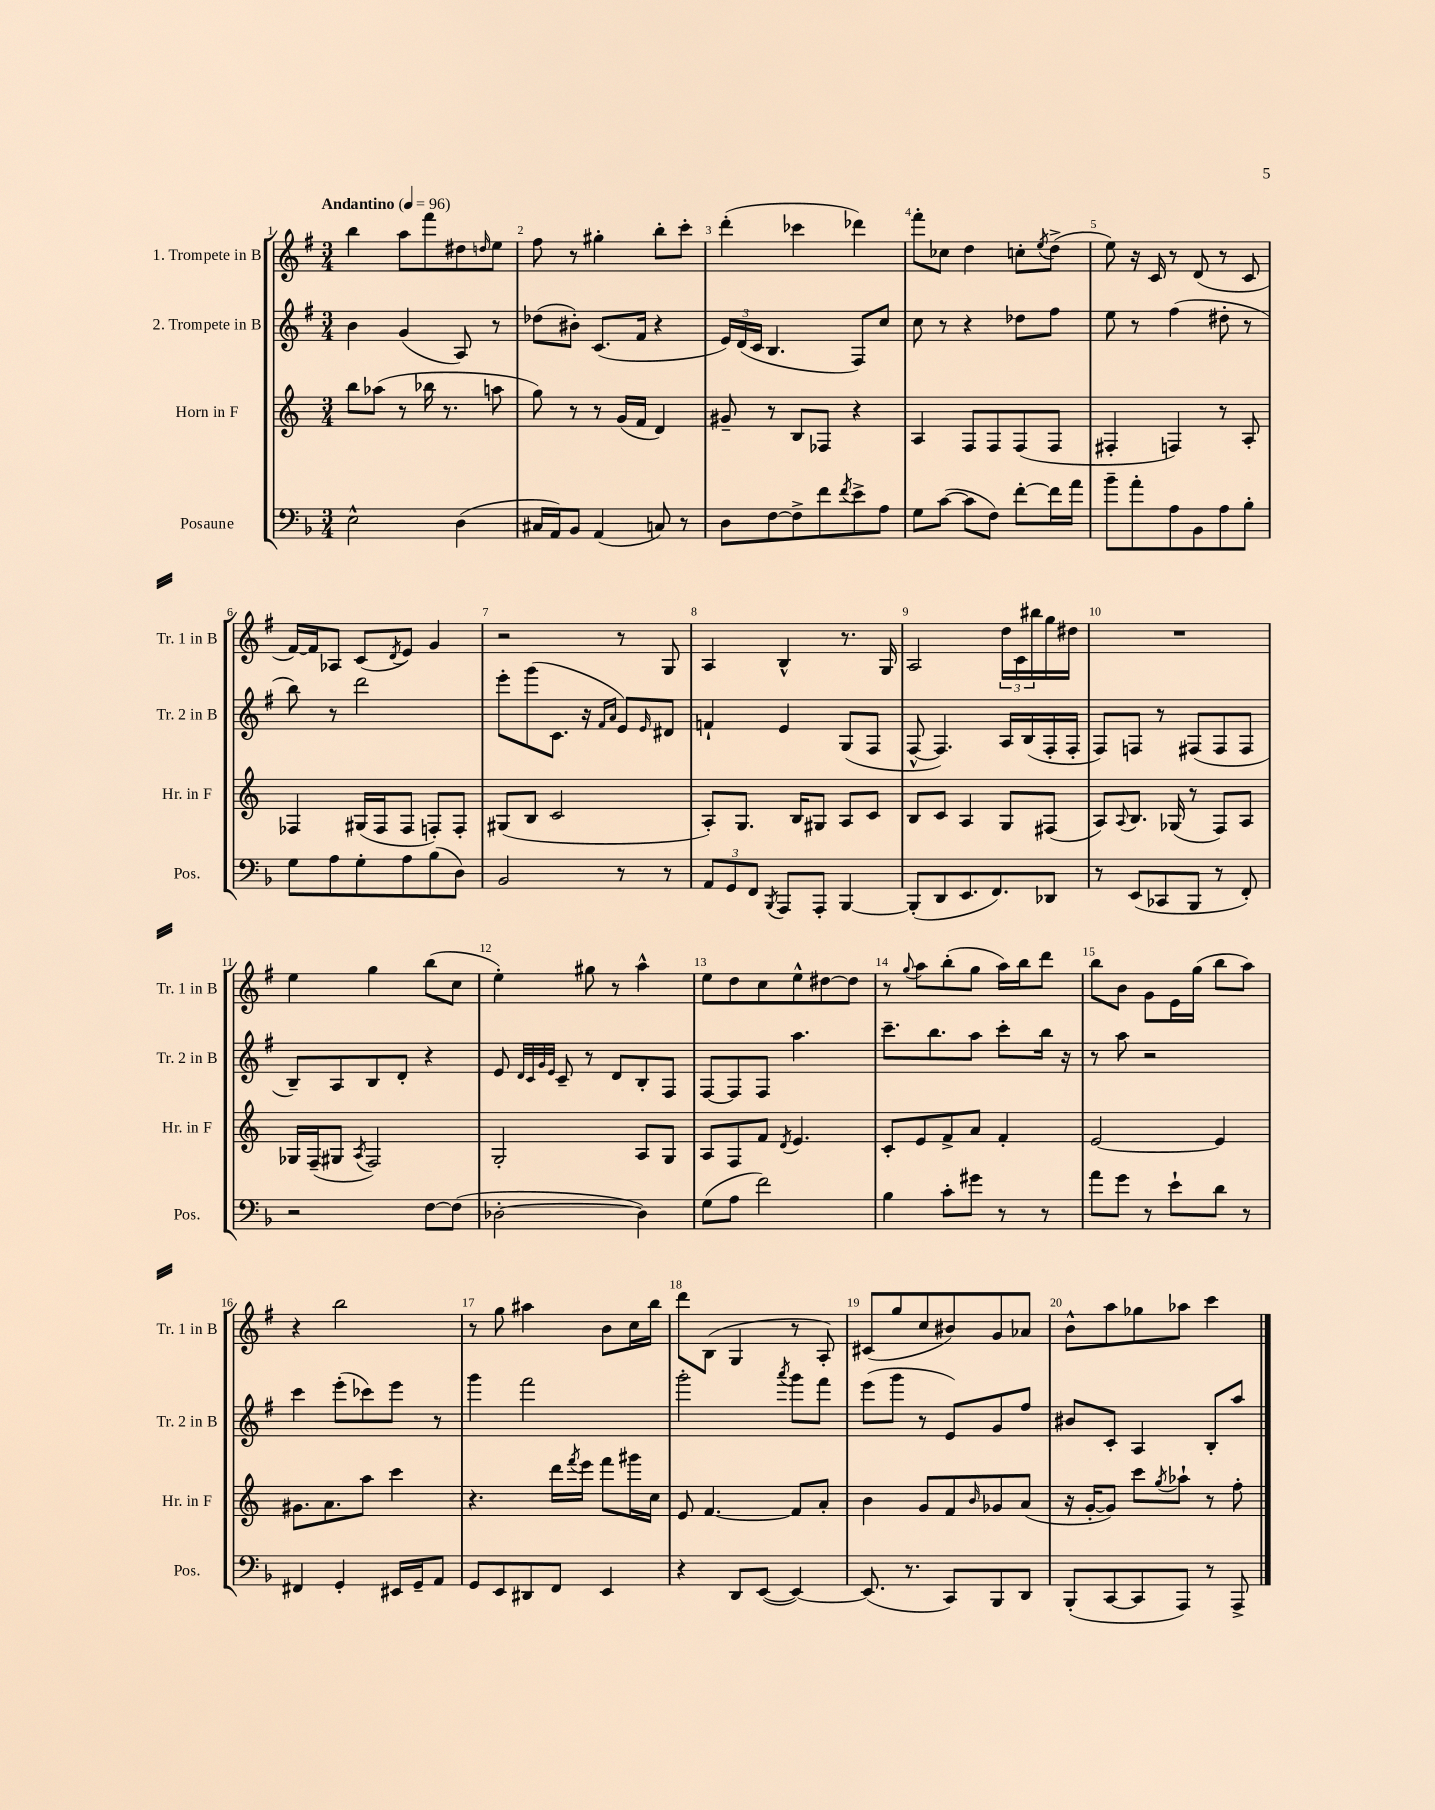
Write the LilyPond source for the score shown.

<<
\new StaffGroup <<
\new Staff = "s0" \with { instrumentName = "1. Trompete in B" shortInstrumentName = "Tr. 1 in B" } {
    \clef treble \key g \major \numericTimeSignature \time 3/4 \tempo "Andantino" 4 = 96
    b''4 a''8 fis'''8 dis''8 \grace { d''16 } e''8 |
    fis''8 r8 gis''4-. b''8-. c'''8-. |
    d'''4-.( ces'''4 des'''4) |
    fis'''8-. ces''8 d''4 c''8-. \acciaccatura { e''8 } d''8->( |
    e''8) r16 c'16 r8 d'8( r8 c'8 |
    fis'16~) fis'16 aes8 c'8( \acciaccatura { d'8 } e'8) g'4 |
    r2 r8 g8 |
    a4 b4-^ r8. g16 |
    a2 \tuplet 3/2 { d''16 c'16 bis''16 } g''16 dis''16 |
    R2. |
    e''4 g''4 b''8( c''8 |
    e''4-.) gis''8 r8 a''4-^ |
    e''8 d''8 c''8 e''8-^ dis''8~ dis''8 |
    r8 \appoggiatura { g''8 } a''8 b''8-.( g''8 a''16) b''16 d'''8 |
    b''8 b'8 g'8 e'16 g''16( b''8 a''8) |
    r4 b''2 |
    r8 g''8 ais''4 b'8 c''16 b''16 |
    d'''8 b8( g4 r8 a8-.) |
    cis'8( g''8 c''8 bis'8) g'8 aes'8 |
    b'8-^ a''8 ges''8 aes''8 c'''4 \bar "|." |
}
\new Staff = "s1" \with { instrumentName = "2. Trompete in B" shortInstrumentName = "Tr. 2 in B" } {
    \clef treble \key g \major \numericTimeSignature \time 3/4
    b'4 g'4( a8) r8 |
    des''8( bis'8-.) c'8.( fis'16 r4 |
    \tuplet 3/2 { e'16) d'16( c'16 } b4. fis8) c''8 |
    c''8 r8 r4 des''8 fis''8 |
    e''8 r8 fis''4( dis''8-. r8 |
    b''8) r8 d'''2 |
    e'''8-. g'''8( c'8. r16 \grace { fis'16 a'16 } e'8) \grace { e'16 } dis'8 |
    f'4-! e'4 g8( fis8 |
    fis8~-^ fis4.) a16 b16( fis16-. fis16-. |
    fis8) f8 r8 fis8( fis8 fis8 |
    b8--) a8 b8 d'8-. r4 |
    e'8 \grace { d'32 c'32 g'32 e'32 } c'8-- r8 d'8 b8-. fis8 |
    fis8~ fis8 fis8 a''4. |
    c'''8.-- b''8. a''8 c'''8-. b''16 r16 |
    r8 a''8 r2 |
    c'''4 e'''8-.( ces'''8) e'''8 r8 |
    g'''4 fis'''2 |
    g'''2-. \acciaccatura { a'''8 } g'''8 fis'''8 |
    e'''8( g'''8 r8 e'8) g'8 fis''8 |
    bis'8 c'8-. a4 b8-. a''8 \bar "|." |
}
\new Staff = "s2" \with { instrumentName = "Horn in F" shortInstrumentName = "Hr. in F" } {
    \clef treble \key c \major \numericTimeSignature \time 3/4
    b''8 aes''8( r8 bes''16 r8. a''8 |
    g''8) r8 r8 g'16( f'16 d'4) |
    gis'8-- r8 b8 fes8 r4 |
    a4 f8 f8 f8( f8 |
    fis4-. f4) r8 a8-. |
    fes4 gis16( fes16 fes8 f8-.) f8-. |
    gis8( b8 c'2 |
    a8-.) g8. b16 gis8 a8 c'8 |
    b8 c'8 a4 g8 fis8( |
    a8) \appoggiatura { a8 } b8. ges16( r8 f8) a8 |
    ges16 f16--( gis8 \acciaccatura { a8 } f2) |
    g2-. a8 g8 |
    a8 f8 f'8 \acciaccatura { d'8 } e'4. |
    c'8-. e'8 f'8-> a'8 f'4-. |
    e'2~ e'4 |
    gis'8. a'8. a''8 c'''4 |
    r4. d'''16 \acciaccatura { f'''8 } e'''16 f'''8 gis'''16 c''16 |
    e'8 f'4.~ f'8 a'8-. |
    b'4 g'8 f'8 \grace { b'16 } ges'8 a'8( |
    r16 g'16~-. g'8) c'''8 \acciaccatura { g''8 } aes''8-! r8 f''8-. \bar "|." |
}
\new Staff = "s3" \with { instrumentName = "Posaune" shortInstrumentName = "Pos." } {
    \clef bass \key f \major \numericTimeSignature \time 3/4
    e2-^ d4( |
    cis16 a,16) bes,8 a,4( c8) r8 |
    d8 f8~ f8-> f'8 \acciaccatura { f'8 } e'8-> a8 |
    g8 c'8~( c'8 f8) f'8~-. f'16 a'16 |
    bes'8-- a'8-. a8 bes,8 a8 bes8-. |
    g8 a8 g8-. a8 bes8( d8) |
    bes,2 r8 r8 |
    \tuplet 3/2 { a,8 g,8 f,8 } \acciaccatura { bes,,8 } a,,8 a,,8-. bes,,4~ |
    bes,,8-.( d,8 e,8. f,8.) des,8 |
    r8 e,8( ces,8 bes,,8 r8 f,8-.) |
    r2 f8~ f8( |
    des2~-. des4) |
    g8( a8 f'2) |
    bes4 c'8-. gis'8 r8 r8 |
    a'8 g'8 r8 e'8-! d'8 r8 |
    fis,4 g,4-. eis,16 g,16-- a,8 |
    g,8 e,8 dis,8 f,8 e,4 |
    r4 d,8 e,8~( e,4~) |
    e,8.( r8. c,8) bes,,8 d,8 |
    bes,,8-.( c,8~ c,8 a,,8) r8 a,,8-> \bar "|." |
}
>>
>>
\layout { \context { \Score \override BarNumber.break-visibility = ##(#f #t #t) barNumberVisibility = #all-bar-numbers-visible } }
